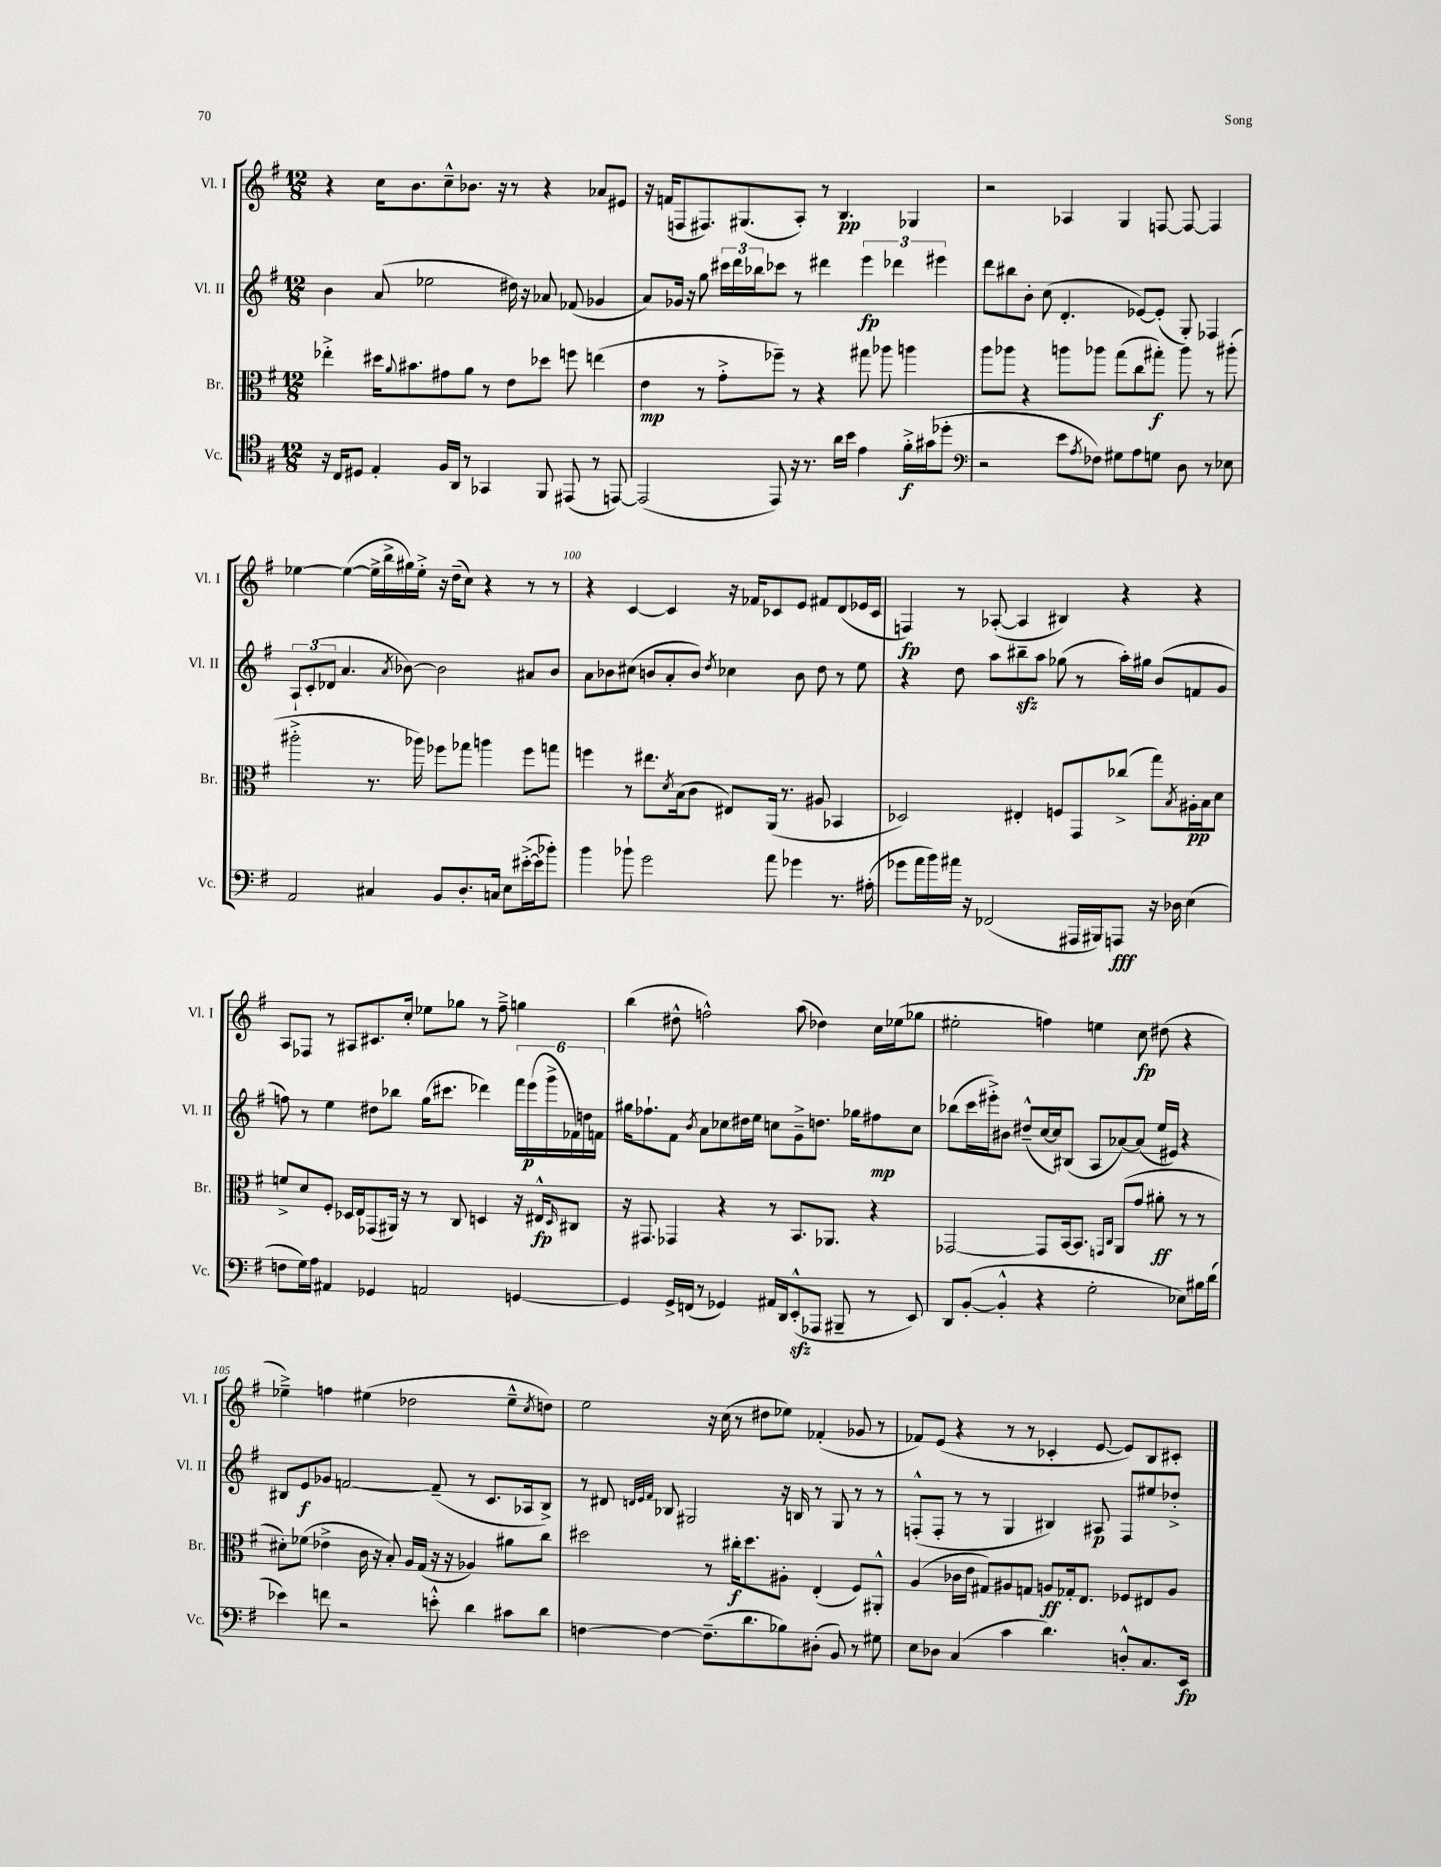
<<
\new StaffGroup <<
\new Staff = "s0" \with { instrumentName = "Vl. I" shortInstrumentName = "Vl. I" } {
    \clef treble \key g \major \numericTimeSignature \time 12/8
    r4 c''16 b'8. c''8---^ bes'8. r16 r8 r4 aes'8 eis'8 |
    r16 f'16( f8 fis8.) gis8.( a8-.) r8 b4.\pp ges4 |
    r2 aes4 g4 f8~ f8~ f4 |
    ees''4~ ees''4~( ees''16-> b''16-> gis''16) ees''16-.-> r16 d''16--( c''8) r4 r8 r8 |
    r4 c'4~ c'4 r16 fes'16 ces'8 e'8 fis'8 d'8( ees'16 ces'16 |
    f4\fp) r8 aes8~-.( aes4 bis4) r4 r4 |
    a8 fes8 r8 ais8 cis'8. c''16-. ees''8 ges''8 r8 fis''8---> g''4 |
    b''4( dis''8-^ f''2-^) a''8( des''4) c''16 ees''16( ges''8 |
    eis''2-. f''4) e''4 c''8\fp dis''8( r4 |
    ees''4--->) f''4 eis''4( des''2 eis''8---^ \acciaccatura { c''8 } d''8) |
    e''2 r16 c''16( r8 dis''8 ees''8) fes'4-.( ges'8 r8 |
    fes'8) e'8( r4 r8 r8 ces'4-. e'8~ e'8) b8 cis'8-. \bar "|." |
}
\new Staff = "s1" \with { instrumentName = "Vl. II" shortInstrumentName = "Vl. II" } {
    \clef treble \key g \major \numericTimeSignature \time 12/8
    b'4 a'8( ees''2 dis''16) r16 aes'8 fes'8( ges'4 |
    a'8) ges'16 r16 g''8 \tuplet 3/2 { cis'''16 d'''16 bes''16 } ces'''8 r8 dis'''4 \tuplet 3/2 { e'''4\fp des'''4 eis'''4 } |
    d'''8 bis''8 b'8-. c''8( d'4.-. ees'8~) ees'8-.( g8-.) fes4 |
    \tuplet 3/2 { a8-! c'8-.( des'8 } a'4. \acciaccatura { a'8 } bes'8~) bes'2 ais'8 bes'8 |
    a'8 bes'8 cis''8( b'8 a'8-. b'8) \acciaccatura { d''8 } ces''4 b'8 d''8 r8 e''8 |
    r4 d''8 a''8 bis''8--\sfz a''8 ges''8( r8 a''16-.) gis''16 b'8( f'8 g'8 |
    f''8) r8 e''4 dis''8 bes''8 g''16( cis'''8. des'''4) \tuplet 6/4 { fis'''16 e'''16\p( g'''16-> fes'16) d''16 f'16 } |
    gis''16 fes''8.-! fis'8 \acciaccatura { b'8 } a'8 ces''8 dis''16 e''16 c''8 g'8---> d''8. ges''16 fis''8\mp c''8 |
    bes''8( c'''16 eis'''16-.->) bis'8 dis''8---^( c''16~ c''16) bis8( a8 aes'8~) aes'8( e''16 eis'16) r4 |
    bis8 e'8\f ges'8 f'2~ f'8--( r8 c'8. aes16 bis8->) |
    r8 dis'8 \grace { d'32 e'32 fis'32 } bes8 gis2 r16 b16 r8 gis8 r8 r8 |
    f8-.-^( f8-. r8 r8 g4 bis4) ais8\p f8 eis''8 des''8-.-> \bar "|." |
}
\new Staff = "s2" \with { instrumentName = "Br." shortInstrumentName = "Br." } {
    \clef alto \key g \major \numericTimeSignature \time 12/8
    ees''4-.-> dis''16 \appoggiatura { a'8 } bis'8. gis'8 a'8 r8 e'8 des''8 f''8 e''4( |
    e'4\mp r8 g'8-.-> fes''8--) r8 r4 gis''8 aes''8 a''4 |
    a''8 aes''8 r4 a''8 aes''8 g''8( c''8 gis''8-.\f) aes''8 r8 ais''8-.( |
    ais''2-.-> r8. aes''16) fes''8 ges''8 a''4 fes''8 g''8 |
    f''4 r8 eis''8. \acciaccatura { d'8 } b16( c'8 eis8) a,16( r8. ais8 bes,4 |
    des2) eis4-. f8 g,8 ces''8->( g''8) \acciaccatura { b8 } ais16-.\pp b16 d'8 |
    f'8-> d'8 fis8-. des16 e16 ges,8( ais,16) r16 r8 c8 d4 r16 eis16-^\fp \grace { d16 } cis8 |
    r16 gis,8. ges,4 r4 r8 b,8. aes,8. r4 |
    ges,2~ ges,8 b,16~ b,8. \grace { g,16 c16 } a,8( g'8 ais'8-.\ff r8 r8 |
    dis'8-.) fes'8( ees'4-> c'16 r16 b8-.) a16 g16( r16 r16 aes4) ais'8 c''8 |
    dis''2 r8 cis''16-.\f dis''8. ais8-. e4-.( fis8) ais,8-.-^ |
    a4( ces'16 e'16 gis8) ais8 g8 a8\ff ges16-. e8. fes8 eis8 a8 \bar "|." |
}
\new Staff = "s3" \with { instrumentName = "Vc." shortInstrumentName = "Vc." } {
    \clef tenor \key g \major \numericTimeSignature \time 12/8
    r16 c16 dis8 e4-. fis16 a,16 r8 ges,4 fis,8 eis,8( r8 e,8~) |
    e,2( e,8) r16 r8. a'16 b'16 e'4 fis'16-.->\f gis'16( des''8-. |
    \clef bass r2 e'8 \acciaccatura { a8 } fes8) gis8 a8 g8 d8 r8 ees8 |
    a,2 cis4 b,8 d8.-. c16 e8 eis'16~-.->( eis'16 bes'8-.) |
    b'4 bes'8-! g'2 a'8 ges'4 r8. ais16-.( |
    ges'8 a'16 b'16) ais'16 r16 fes,2( ais,,16 bis,,16) a,,8\fff r16 des16 e4( |
    f8 g16) a16 ais,4 ges,4 a,2 g,4~ |
    g,4 g,16-> f,16( r8 ges,4) ais,16 d,16 e,8-.-^\sfz( aes,,8 bis,,8-- r8 e,8) |
    d,8 b,8~-.( b,4-.-^ r4 g2-. ees8) bis16 d'16( |
    ees'4) f'8 r2 e'8-.-^ d'4 cis'8 d'8 |
    f4~ f4~ f8.--( d'8. bes8) dis8-.( b,8) r8 gis8 |
    e8 des8 c4( c'4 d'4.) d8-.-^ c8. e,16\fp \bar "|." |
}
>>
>>
\layout { \context { \Score currentBarNumber = #96 \override BarNumber.break-visibility = ##(#f #t #t) barNumberVisibility = #(every-nth-bar-number-visible 5) } }
